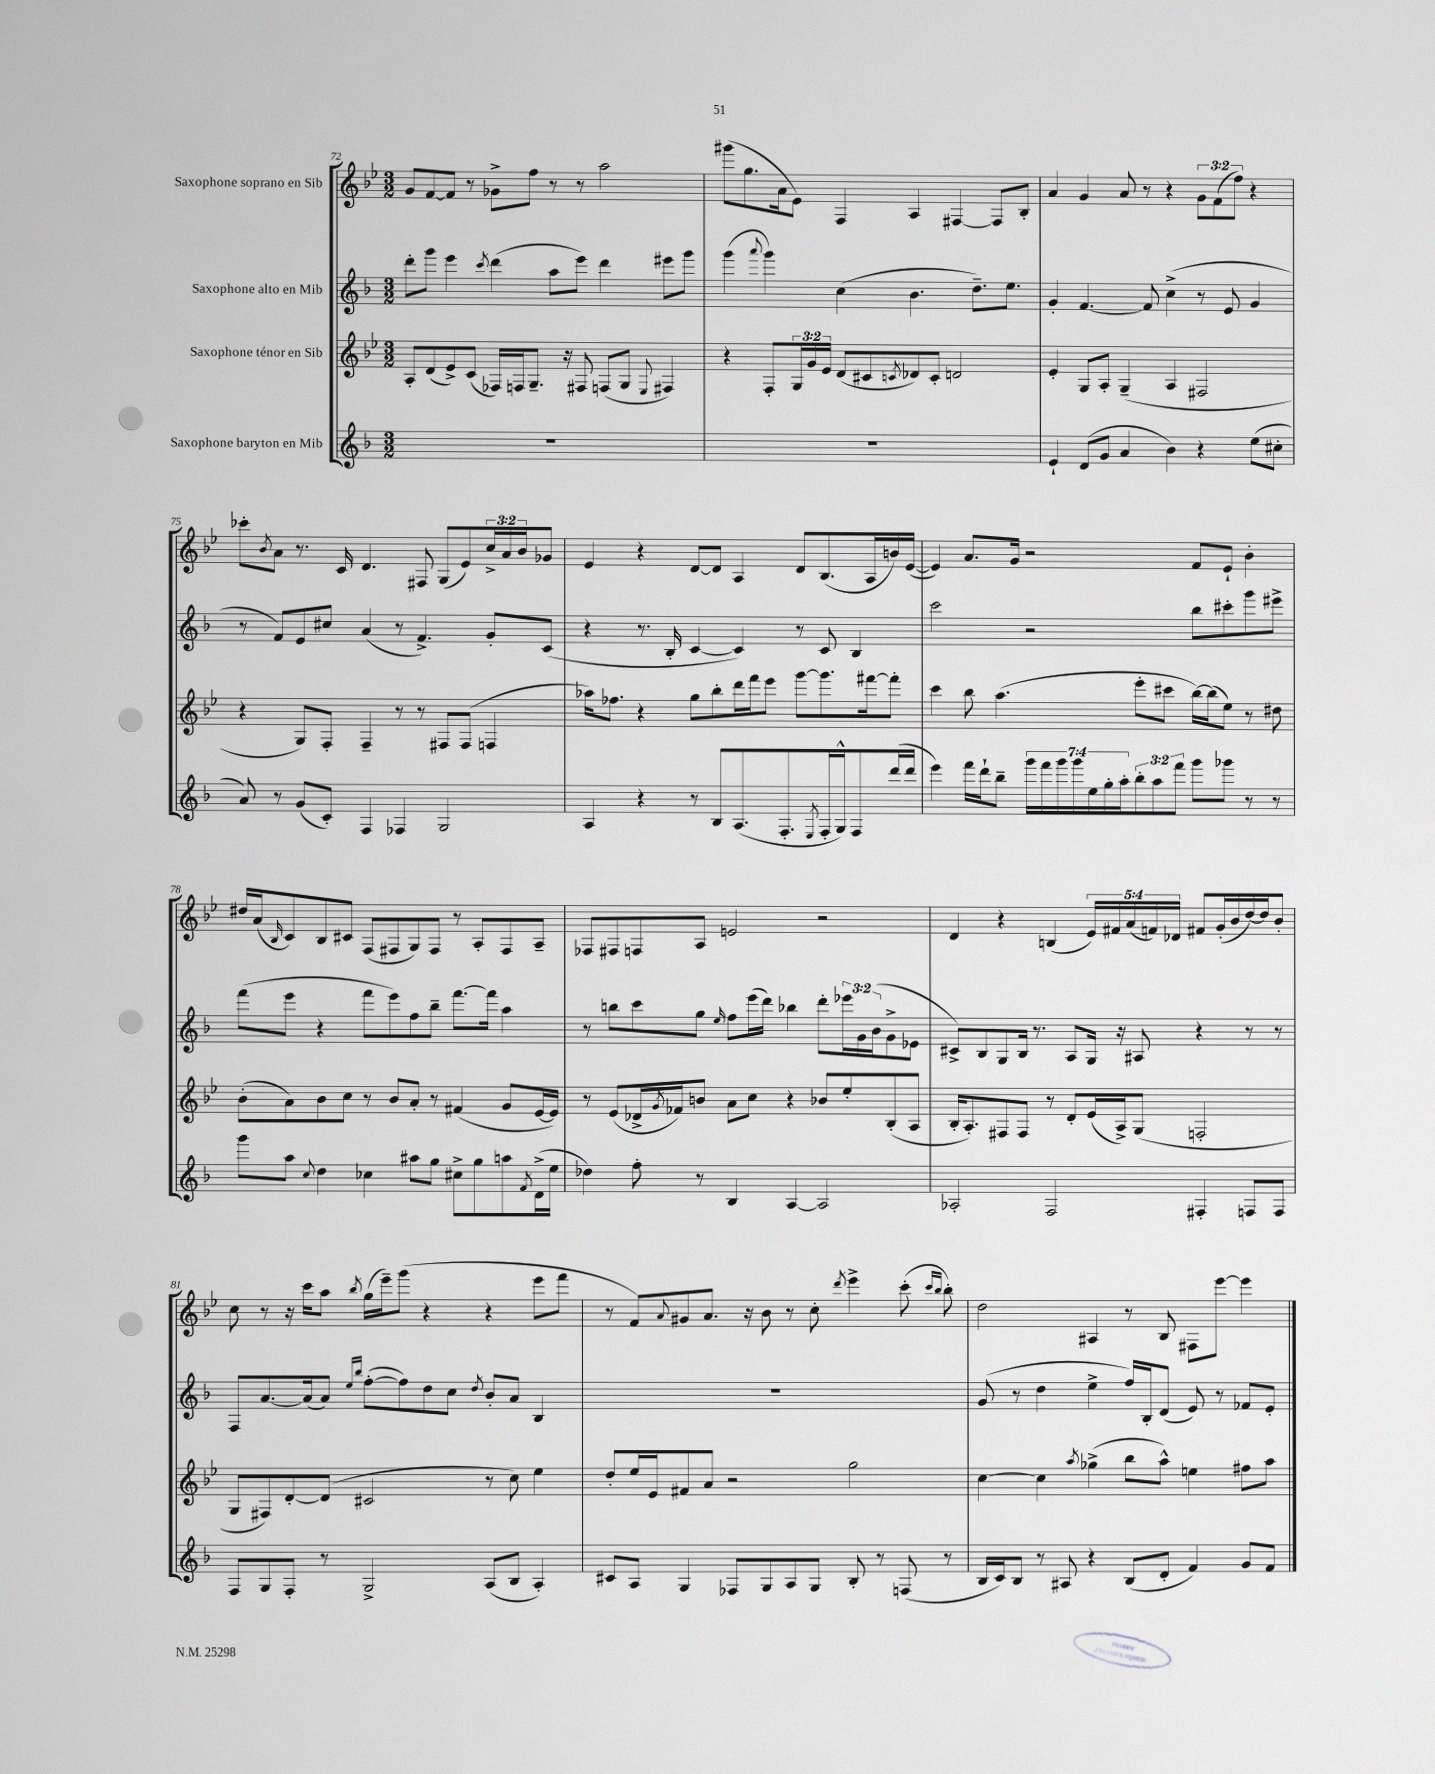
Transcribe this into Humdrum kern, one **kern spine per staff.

**kern	**kern	**kern	**kern
*staff4	*staff3	*staff2	*staff1
*clefG2	*clefG2	*clefG2	*clefG2
*k[b-]	*k[b-e-]	*k[b-]	*k[b-e-]
*M3/2	*M3/2	*M3/2	*M3/2
1.r	8A'	8ddd'	8g
.	(8d	8ggg	[8f
.	8e-^)	4eee	8f]
.	(8c	.	8r
.	.	8qccc	.
.	16F-)	(4ddd	8g-^
.	16F	.	.
.	8.G~	.	8ff
.	.	8aa	8r
.	16r	.	.
.	8F#	8eee)	8r
.	(8F	4ddd	2aa
.	8G	.	.
.	8qqE-	.	.
.	4F#)	8eee#	.
.	.	8ggg	.
=	=	=	=
1.r	4r	(4ggg	(8ggg#
.	.	.	8.gg
.	.	8qqaaa	.
.	8F'	4ggg)	.
.	.	.	16a
.	24G	.	8e-)
.	24g	.	.
.	24e-	.	.
.	(8d	(4cc	4F
.	8c#	.	.
.	8qc	.	.
.	8d-)	4.b-	4A
.	8c'	.	.
.	2d	.	[4F#
.	.	8.dd~)	.
.	.	.	8F#]
.	.	8.ee	.
.	.	.	8B-'
=	=	=	=
4e`	4e-'	4g'	4a
(8d	8G	[4.f	4g
8g	8A'	.	.
4a	(4G~	.	8a
.	.	8f]	8r
4b-)	4A	(4cc^	4r
4r	2F#	8r	12g
.	.	.	(12f
.	.	8e	.
.	.	.	12ff)
(8ee	.	4g	4r
8cc#'	.	.	.
=	=	=	=
8a)	4r	8r	8ccc-'
.	.	.	8qb-
8r	.	8f)	8a
(8g	8G)	8e	8.r
8c')	8F'	8cc#	.
.	.	.	16c
4F	4F~	(4a	4.d
4F-	8r	8r	.
.	8r	4.f^)	8F#
2G	8F#	.	(8G
.	(8F#	.	8e-)
.	4F	8g'	24cc^
.	.	.	24a
.	.	.	24b-
.	.	(8c	8g-
=	=	=	=
4A	16aa-)	4r	4e-
.	8.ff-	.	.
4r	4r	8.r	4r
.	.	16B-'	.
8r	8gg	[4c	[8d
8B-	8bb-'	.	8d]
(8.A	16ddd	4c])	4A
.	16fff	.	.
.	8eee-	.	.
8.F'	.	.	.
.	[8ggg	8r	8d
8qE	.	.	.
16F'	8.ggg]	8c	(8.B-
16G^^)	.	.	.
8F	.	4B-	.
.	[16fff#	.	16A
(16ddd	8fff#']	.	16b)
16ddd	.	.	([16e-
=	=	=	=
4eee)	4ccc	2ccc	4e-])
16fff	8bb-	.	8.a
16ddd`	.	.	.
8bb-~	(4.aa	.	.
.	.	.	16g
28ggg	.	2r	2r
28fff	.	.	.
28ggg	.	.	.
28ggg	.	.	.
28ee	.	.	.
28gg'	.	.	.
28aa'	.	.	.
12bb-'	8eee-'	.	.
12aa	.	.	.
.	8ccc#	.	.
12fff	.	.	.
8ggg	[16bb-)	8bb-	8f
.	(16bb-]	.	.
8ggg-	8ee-)	8ccc#'	8e-`
8r	8r	8ggg	4b-'
8r	8dd#	8eee#^	.
=	=	=	=
8ggg	(8b-'	(8fff	16dd#
.	.	.	(16a
.	.	.	16qqB-
8aa	8a)	8eee	8c)
8qqcc	.	.	.
4dd	8b-	4r	8B-
.	8cc	.	8c#
4cc-	8r	8fff	(8F
.	8b-	8eee)	8F#
8aa#	8a'	8ff	8G)
8gg	8r	8bb-~	8F#
8cc#^	(4f#	[8.fff	8r
8gg	.	.	8A'
.	.	16fff]	.
8aa	8g	4aa	8F#
8qf	.	.	.
(16d^	[16e-	.	8A~
16ee	16e-])	.	.
=	=	=	=
4dd-)	8r	8r	8F-
.	(8e-	8bb	8F#
8ff'	16d-^	8ccc	8F
.	8qg	.	.
.	16f-)	.	.
8r	8b	8gg	8A
.	.	16qqee	.
4B-	8a	8ff	2e
.	8cc	(16eee	.
.	.	16ddd)	.
[4A	4r	4bb-	.
2A]	8b-	8ddd'	2r
.	8ee-'	24eee-	.
.	.	24g	.
.	.	(24b-	.
.	(8B-'	8g^	.
.	8A	8e-	.
=	=	=	=
2A-'	16B-'	8c#^)	4d
.	8.A')	.	.
.	.	8B-	.
.	8F#	8G	4r
.	8F#	16B-	.
.	.	8.r	.
2F	8r	.	(4B
.	8d'	8A	.
.	(16e-	16G	20e-)
.	.	.	20f#
.	16A^)	16r	.
.	.	.	(20a
.	(8G	8A#	.
.	.	.	20f)
.	.	.	20d-
4F#'	2F'	4r	8f#
.	.	.	(16g'
.	.	.	16b-
8F	.	8r	[16dd)
.	.	.	16dd]
8F	.	8r	8b-'
=	=	=	=
8F	8G	8F	8cc
8G	8F#)	[8.a	8r
8F'	[8d'	.	16r
.	.	(16a]	16ccc
8r	(8d]	8a)	8aa
.	.	16qqee	.
.	.	16qqbb-	8qbb-
2G^	2c#	([8ff'	(16gg
.	.	.	16eee-~)
.	.	8ff])	(8ggg
.	.	8dd	4r
.	.	8cc	.
.	.	8qdd	.
(8A	8r	8b-'	4r
8B-	8cc)	8a	.
4A')	4ee-	4B-	8eee-
.	.	.	8fff
=	=	=	=
8c#	8dd'	1.r	8r
8A	16ee-	.	8f)
.	16e-	.	.
.	.	.	8qqa
4G	8f#	.	8g#
.	8a	.	8.a
8F-	2r	.	.
.	.	.	16r
8G	.	.	8b-
8A	.	.	8r
8G	.	.	8cc'
.	.	.	8qddd
8B-'	2gg	.	4eee-^
8r	.	.	.
(8F	.	.	(8ccc'
.	.	.	16qqccc
.	.	.	16qqbb-
8r	.	.	8bb-')
=	=	=	=
16B-	[4cc	(8g	2dd
16c)	.	.	.
8B-	.	8r	.
8r	4cc]	4dd	.
8A#	.	.	.
.	8qaa	.	.
4r	(4gg-^	4ee^	4A#
(8B-	8bb-	16ff)	8r
.	.	16B-'	.
8d'	8aa^^)	(8d	8B-
4f)	4ee	8e)	8F#
.	.	8r	[8eee-
8g	8ff#	8f-	4eee-]
8f	8aa	8e'	.
==	==	==	==
*-	*-	*-	*-
